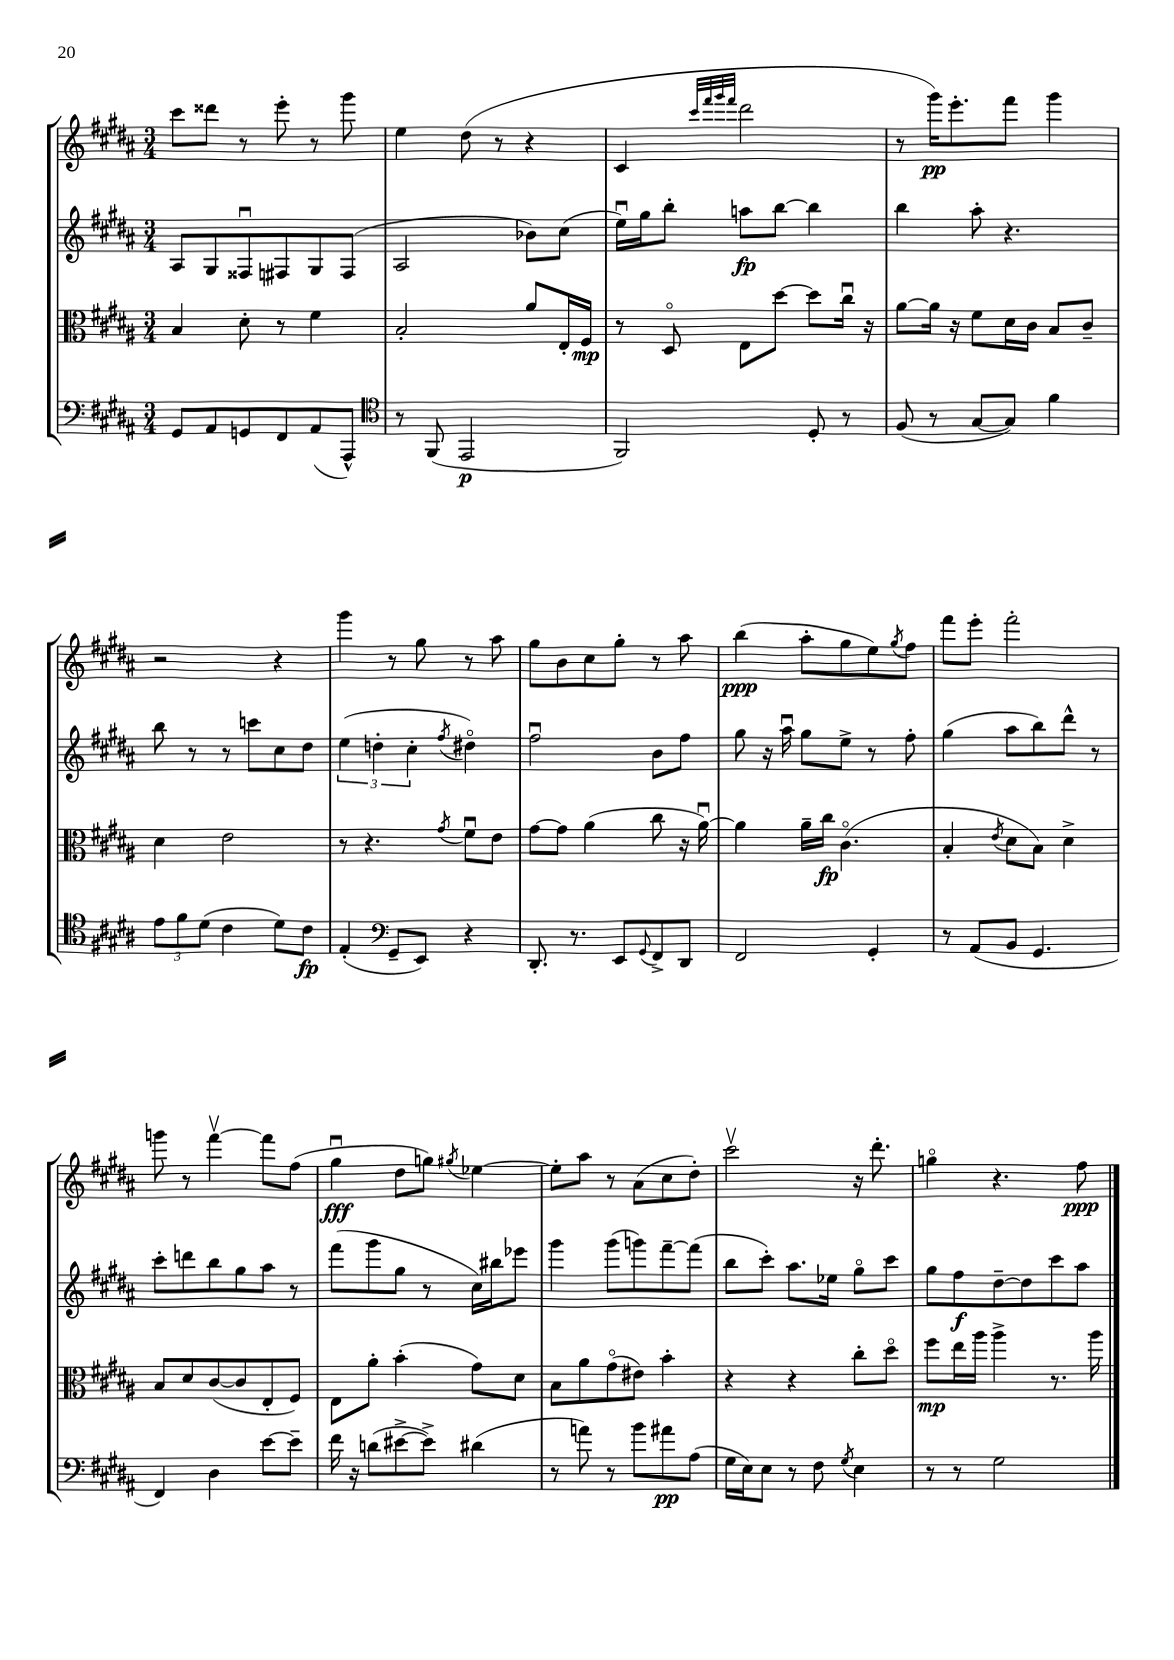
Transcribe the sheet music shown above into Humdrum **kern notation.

**kern	**dynam	**kern	**dynam	**kern	**dynam	**kern	**dynam
*part4	*part4	*part3	*part3	*part2	*part2	*part1	*part1
*staff4	*staff4	*staff3	*staff3	*staff2	*staff2	*staff1	*staff1
*clefF4	*	*clefC3	*	*clefG2	*	*clefG2	*
*k[f#c#g#d#a#]	*	*k[f#c#g#d#a#]	*	*k[f#c#g#d#a#]	*	*k[f#c#g#d#a#]	*
*M3/4	*	*M3/4	*	*M3/4	*	*M3/4	*
=5	=5	=5	=5	=5	=5	=5	=5
8GG#/L	.	4B/	.	8A#/L	.	8ccc#\L	.
8AA#/	.	.	.	8G#/	.	8ddd##X\J	.
8GGn/	.	8d#'\	.	8F##Xu/	.	8r	.
8FF#/	.	8r	.	8F#X/	.	8eee'\	.
(8AA#/	.	4f#\	.	8G#/	.	8r	.
8AAA#^^/J)	.	.	.	(8F#/J	.	8ggg#\	.
=6	=6	=6	=6	=6	=6	=6	=6
*clefC4	*	*	*	*	*	*	*
8r	.	2B'/	.	2A#/	.	4ee\	.
(8FF#/	.	.	.	.	.	.	.
2EE/	p	.	.	.	.	(8dd#\	.
.	.	.	.	.	.	8r	.
.	.	8a#/L	.	8b-X\L)	.	4r	.
.	.	16E'/L	.	(8cc#\J	.	.	.
.	.	16F#/JJ	mp	.	.	.	.
=7	=7	=7	=7	=7	=7	=7	=7
2FF#/)	.	8r	.	16eeu\LL)	.	4c#/	.
.	.	.	.	16gg#\J	.	.	.
.	.	8D#/	.	8bb'\J	.	.	.
.	.	.	.	.	.	32qqccc#/LLL	.
.	.	.	.	.	.	32qqfff#/	.
.	.	.	.	.	.	32qqggg#/	.
.	.	.	.	.	.	32qqfff#/JJJ	.
.	.	8E\L	.	8aan\L	fp	2ddd#\	.
.	.	[8dd#\J	.	[8bb\J	.	.	.
8D#'/	.	8dd#\L]	.	4bb\]	.	.	.
8r	.	16cc#u\Jk	.	.	.	.	.
.	.	16r	.	.	.	.	.
=8	=8	=8	=8	=8	=8	=8	=8
(8F#/	.	[8a#\L	.	4bb\	.	8r	.
8r	.	16a#\Jk]	.	.	.	16ggg#\KL)	pp
.	.	16r	.	.	.	8.eee'\	.
[8G#/L	.	8f#\L	.	8aa#'\	.	.	.
8G#/J])	.	16d#\L	.	4.r	.	8fff#\J	.
.	.	16c#\JJ	.	.	.	.	.
4f#\	.	8B/L	.	.	.	4ggg#\	.
.	.	8c#~/J	.	.	.	.	.
!!LO:LB:g=z
=9	=9	=9	=9	=9	=9	=9	=9
12e\L	.	4d#\	.	8bb\	.	2r	.
12f#\	.	.	.	.	.	.	.
.	.	.	.	8r	.	.	.
(12d#\J	.	.	.	.	.	.	.
4c#\	.	2e\	.	8r	.	.	.
.	.	.	.	8cccn\L	.	.	.
8d#\L)	.	.	.	8cc#\	.	4r	.
8c#\J	fp	.	.	8dd#\J	.	.	.
=10	=10	=10	=10	=10	=10	=10	=10
(4E'/	.	8r	.	(6ee\	.	4ggg#\	.
.	.	4.r	.	.	.	.	.
.	.	.	.	6ddn'\	.	.	.
*clefF4	*	*	*	*	*	*	*
8GG#~/L	.	.	.	.	.	8r	.
.	.	.	.	6cc#'\	.	.	.
8EE/J)	.	.	.	.	.	8gg#\	.
.	.	8qg#/	.	8qff#/	.	.	.
4r	.	8f#u\L	.	4dd#X\)	.	8r	.
.	.	8e\J	.	.	.	8aa#\	.
=11	=11	=11	=11	=11	=11	=11	=11
8.DD#'/	.	[8g#\L	.	2ff#u\	.	8gg#\L	.
.	.	8g#\J]	.	.	.	8b\	.
8.r	.	.	.	.	.	.	.
.	.	(4a#\	.	.	.	8cc#\	.
8EE/L	.	.	.	.	.	8gg#'\J	.
8qqGG#/	.	.	.	.	.	.	.
8FF#^/	.	8cc#\	.	8b\L	.	8r	.
8DD#/J	.	16r	.	8ff#\J	.	8aa#\	.
.	.	[16a#u\)	.	.	.	.	.
=12	=12	=12	=12	=12	=12	=12	=12
2FF#/	.	4a#\]	.	8gg#\	.	(4bb\	ppp
.	.	.	.	16r	.	.	.
.	.	.	.	16aa#u\	.	.	.
.	.	16a#~\LL	.	8gg#\L	.	8aa#'\L	.
.	.	16cc#\JJ	fp	.	.	.	.
.	.	(4.c#\	.	8ee^\J	.	8gg#\	.
4GG#'/	.	.	.	8r	.	8ee\)	.
.	.	.	.	.	.	8qgg#/	.
.	.	.	.	8ff#'\	.	8ff#\J	.
=13	=13	=13	=13	=13	=13	=13	=13
8r	.	4B'/	.	(4gg#\	.	8fff#\L	.
(8AA#/L	.	.	.	.	.	8eee'\J	.
.	.	8qe/	.	.	.	.	.
8BB/J	.	8d#\L	.	8aa#\L	.	2fff#'\	.
4.GG#/	.	8B\J)	.	8bb\)	.	.	.
.	.	4d#^\	.	8ddd#^^\J	.	.	.
.	.	.	.	8r	.	.	.
!!LO:LB:g=z
=14	=14	=14	=14	=14	=14	=14	=14
4FF#/)	.	8B/L	.	8ccc#'\L	.	8gggn\	.
.	.	8d#/	.	8dddn\	.	8r	.
4D#\	.	([8c#/	.	8bb\	.	[4fff#v\	.
.	.	8c#/]	.	8gg#\	.	.	.
[8e\L	.	8E'/	.	8aa#\J	.	8fff#\L]	.
8e~\J]	.	8F#/J)	.	8r	.	(8ff#\J	.
=15	=15	=15	=15	=15	=15	=15	=15
16f#\	.	8E\L	.	(8fff#\L	.	4gg#u\	fff
16r	.	.	.	.	.	.	.
(8dn\L	.	8a#'\J	.	8ggg#\	.	.	.
[8e#X^\	.	(4b'\	.	8gg#\J	.	8dd#\L	.
8e#^\J])	.	.	.	8r	.	8ggn\J)	.
.	.	.	.	.	.	8qgg#X/	.
(4d#X\	.	8g#\L)	.	16cc#\LL)	.	[4ee-X\	.
.	.	.	.	16bb#X\J	.	.	.
.	.	8d#\J	.	8eee-X\J	.	.	.
=16	=16	=16	=16	=16	=16	=16	=16
8r	.	8B\L	.	4ggg#\	.	8ee-'\L]	.
8an\)	.	8a#\	.	.	.	8aa#\J	.
8r	.	(8g#\	.	(8ggg#\L	.	8r	.
8b\L	.	8e#X\J)	.	8gggn\)	.	(8a#\L	.
8a#X\	pp	4b'\	.	[8fff#~\	.	8cc#\	.
(8A#\J	.	.	.	(8fff#\J]	.	8dd#'\J)	.
=17	=17	=17	=17	=17	=17	=17	=17
16G#\LL	.	4r	.	8bb\L	.	2ccc#v\	.
16E\J)	.	.	.	.	.	.	.
8E\J	.	.	.	8ccc#'\J)	.	.	.
8r	.	4r	.	8.aa#\L	.	.	.
8F#\	.	.	.	.	.	.	.
.	.	.	.	16ee-X\Jk	.	.	.
8qG#/	.	.	.	.	.	.	.
4E\	.	8cc#'\L	.	8gg#\L	.	16r	.
.	.	.	.	.	.	8.ddd#'\	.
.	.	8dd#\J	.	8ccc#\J	.	.	.
=18	=18	=18	=18	=18	=18	=18	=18
8r	.	8ff#\L	mp	8gg#\L	.	4ggn\	.
8r	.	16ee\L	.	8ff#\	f	.	.
.	.	16aa#\JJ	.	.	.	.	.
2G#\	.	4aa#^\	.	[8dd#~\	.	4.r	.
.	.	.	.	8dd#\]	.	.	.
.	.	8.r	.	8ccc#\	.	.	.
.	.	.	.	8aa#\J	.	8ff#\	ppp
.	.	16aa#\	.	.	.	.	.
==	==	==	==	==	==	==	==
*-	*-	*-	*-	*-	*-	*-	*-
